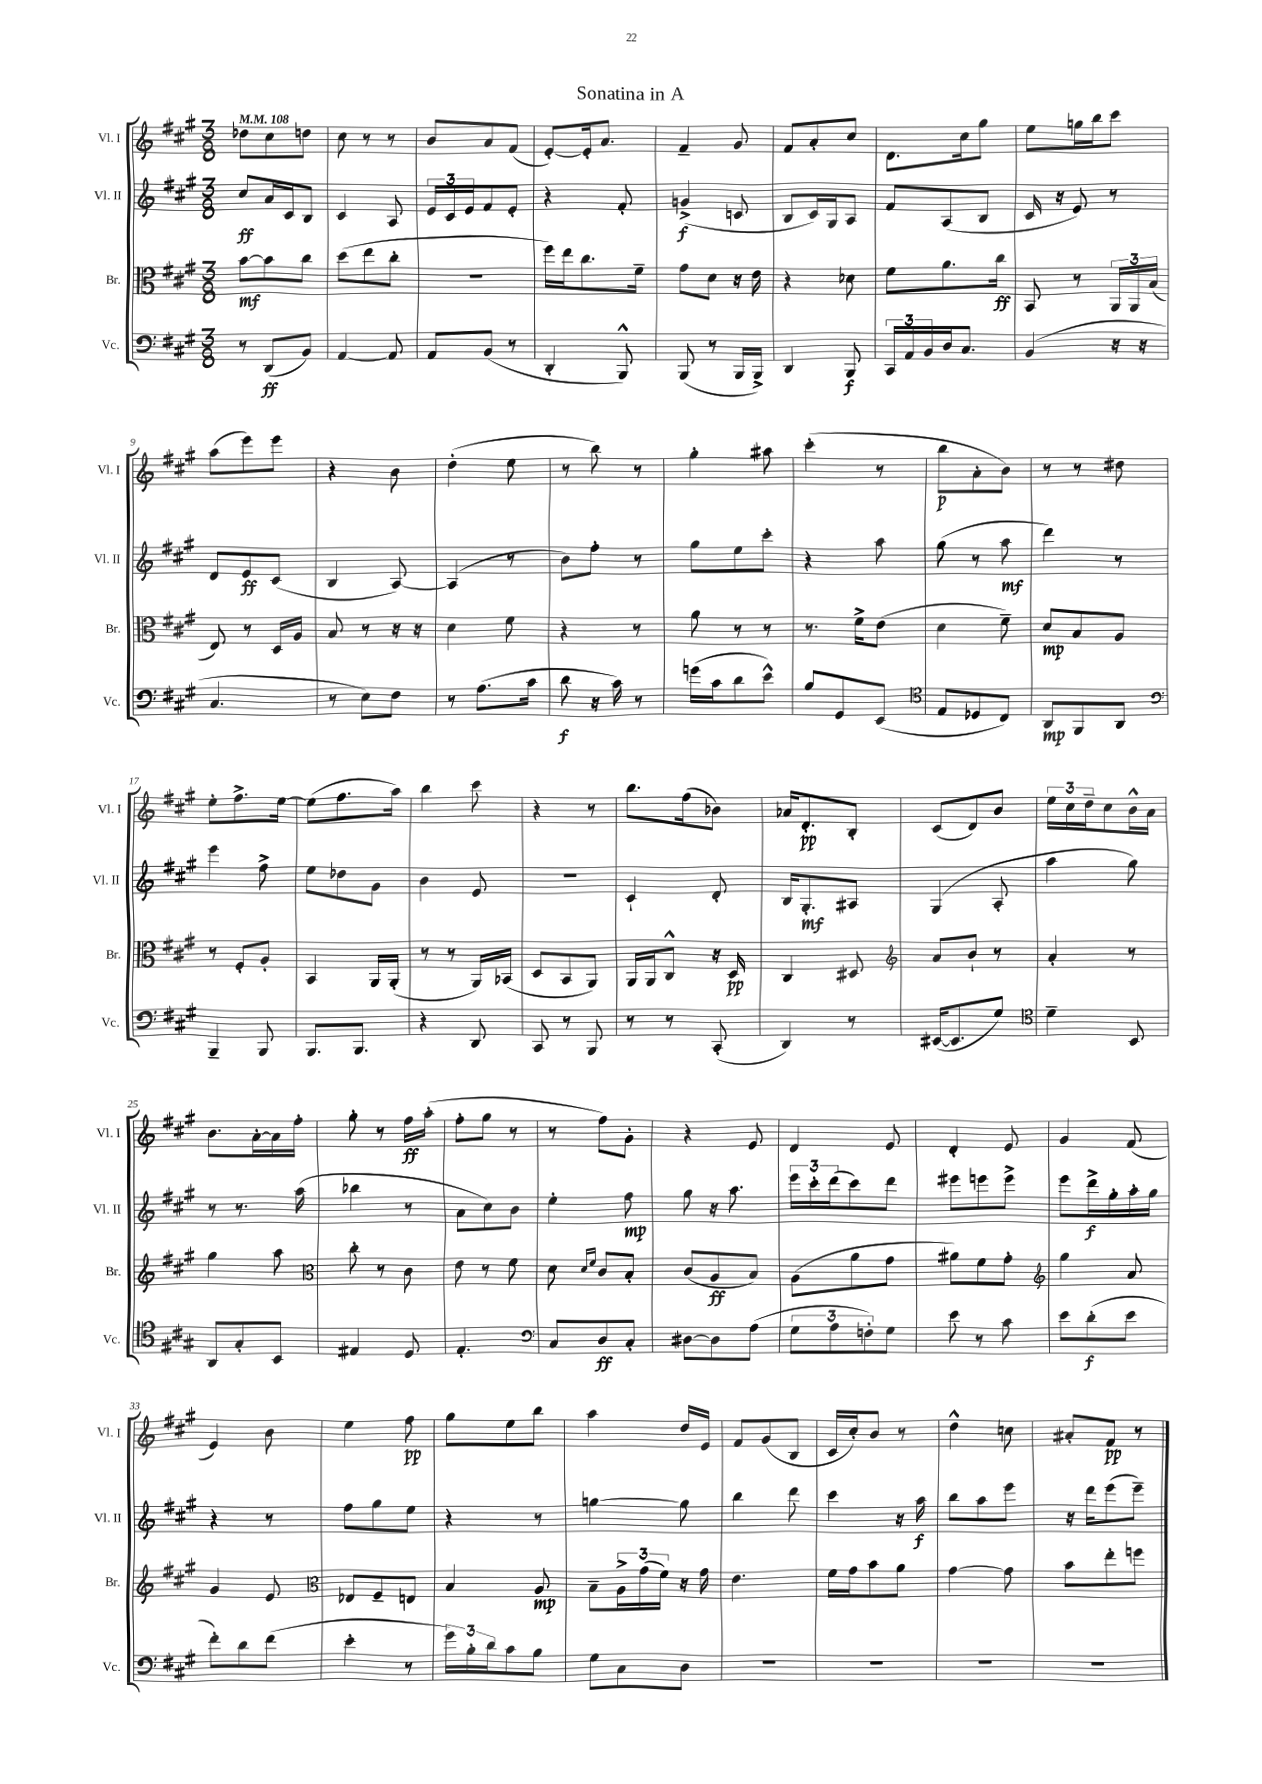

**kern	**dynam	**kern	**dynam	**kern	**dynam	**kern	**dynam
*part4	*part4	*part3	*part3	*part2	*part2	*part1	*part1
*staff4	*staff4	*staff3	*staff3	*staff2	*staff2	*staff1	*staff1
*I"Vc.	*	*I"Br.	*	*I"Vl. II	*	*I"Vl. I	*
*I'Vc.	*	*I'Br.	*	*I'Vl. II	*	*I'Vl. I	*
*clefF4	*	*clefC3	*	*clefG2	*	*clefG2	*
*k[f#c#g#]	*	*k[f#c#g#]	*	*k[f#c#g#]	*	*k[f#c#g#]	*
*M3/8	*	*M3/8	*	*M3/8	*	*M3/8	*
*MM108	*	*MM108	*	*MM108	*	*MM108	*
=1	=1	=1	=1	=1	=1	=1	=1
8r	.	[8b\L	mf	8cc#/L	ff	8dd-X\L	.
(8DD/L	ff	8b\]	.	16a/L	.	8cc#\	.
.	.	.	.	16c#/J	.	.	.
8BB/J)	.	8cc#\J	.	8B/J	.	8ddn\J	.
=2	=2	=2	=2	=2	=2	=2	=2
[4AA/	.	(8dd\L	.	4c#/	.	8cc#\	.
.	.	8ee\	.	.	.	8r	.
8AA/]	.	8cc#'\J	.	8A/	.	8r	.
=3	=3	=3	=3	=3	=3	=3	=3
8AA/L	.	4.r	.	24e/LL	.	8b/L	.
.	.	.	.	24c#/	.	.	.
.	.	.	.	24e/J	.	.	.
(8BB/J	.	.	.	8f#/	.	8a/	.
8r	.	.	.	8e'/J	.	(8f#/J	.
=4	=4	=4	=4	=4	=4	=4	=4
4DD'/	.	16ff#\LL)	.	4r	.	[8e'/L)	.
.	.	16ee\J	.	.	.	.	.
.	.	8.cc#\	.	.	.	16e'/k]	.
.	.	.	.	.	.	8.a/J	.
8BBB^^/)	.	.	.	8f#'/	.	.	.
.	.	16f#~\Jk	.	.	.	.	.
=5	=5	=5	=5	=5	=5	=5	=5
(8BBB/	.	8g#\L	.	(4gn^/	f	4f#~/	.
8r	.	8d\J	.	.	.	.	.
16BBB/LL	.	16r	.	8cn/	.	8g#/	.
16BBB^/JJ)	.	16e\	.	.	.	.	.
=6	=6	=6	=6	=6	=6	=6	=6
4DD/	.	4r	.	8B/L	.	8f#/L	.
.	.	.	.	16c#/L)	.	8a'/	.
.	.	.	.	16G#/J	.	.	.
8BBB/	f	8d-X\	.	8A/J	.	8cc#/J	.
=7	=7	=7	=7	=7	=7	=7	=7
24CC#/LL	.	8f#\L	.	8f#/L	.	8.d\L	.
24AA/	.	.	.	.	.	.	.
24BB/	.	.	.	.	.	.	.
16D/J	.	8.a\	.	(8A/	.	.	.
8.C#/J	.	.	.	.	.	16cc#\k	.
.	.	.	.	8B/J	.	8gg#\J	.
.	.	16cc#\Jk	ff	.	.	.	.
=8	=8	=8	=8	=8	=8	=8	=8
(4BB/	.	8BB/	.	16c#/	.	8ee\L	.
.	.	.	.	16r	.	.	.
.	.	8r	.	8e/)	.	16ggn\L	.
.	.	.	.	.	.	16bb\J	.
16r	.	24AA/LL	.	8r	.	8ccc#\J	.
.	.	24AA/	.	.	.	.	.
16r	.	.	.	.	.	.	.
.	.	(24B/JJ	.	.	.	.	.
!!LO:LB:g=z
=9	=9	=9	=9	=9	=9	=9	=9
4.C#/	.	8E/)	.	8d/L	.	(8aa\L	.
.	.	8r	.	8e/	ff	8eee\)	.
.	.	16D/LL	.	(8c#/J	.	8eee\J	.
.	.	16A/JJ	.	.	.	.	.
=10	=10	=10	=10	=10	=10	=10	=10
8r	.	8B/	.	4B/	.	4r	.
8E\L)	.	8r	.	.	.	.	.
8F#\J	.	16r	.	[8A/)	.	8b\	.
.	.	16r	.	.	.	.	.
=11	=11	=11	=11	=11	=11	=11	=11
8r	.	4d\	.	(4A/]	.	(4dd'\	.
(8.A\L	.	.	.	.	.	.	.
.	.	8f#\	.	8r	.	8ee\	.
16c#\Jk	.	.	.	.	.	.	.
=12	=12	=12	=12	=12	=12	=12	=12
8d\	f	4r	.	8b\L)	.	8r	.
16r	.	.	.	8ff#'\J	.	8bb\)	.
16c#\)	.	.	.	.	.	.	.
8r	.	8r	.	8r	.	8r	.
=13	=13	=13	=13	=13	=13	=13	=13
(16gn\LL	.	8a\	.	8gg#\L	.	4gg#'\	.
16c#\J	.	.	.	.	.	.	.
8d\	.	8r	.	8ee\	.	.	.
8e^^\J)	.	8r	.	8ccc#'\J	.	8aa#X\	.
=14	=14	=14	=14	=14	=14	=14	=14
8B/L	.	8.r	.	4r	.	(4ccc#'\	.
8GG#/	.	.	.	.	.	.	.
.	.	16f#^\KL	.	.	.	.	.
(8EE/J	.	(8e\J	.	8aa\	.	8r	.
=15	=15	=15	=15	=15	=15	=15	=15
*clefC4	*	*	*	*	*	*	*
8E/L	.	4d\	.	(8gg#\	.	8bb\L	p
8D-X/	.	.	.	8r	.	8a'\	.
8C#/J)	.	8f#~\)	.	8aa\	mf	8b\J)	.
=16	=16	=16	=16	=16	=16	=16	=16
8AA/L	mp	8d/L	mp	4ddd\)	.	8r	.
8FF#/	.	8B/	.	.	.	8r	.
8AA/J	.	8A/J	.	8r	.	8dd#X\	.
!!LO:LB:g=z
=17	=17	=17	=17	=17	=17	=17	=17
*clefF4	*	*	*	*	*	*	*
4BBB~/	.	8r	.	4eee\	.	8ee'\L	.
.	.	8F#'/L	.	.	.	8.ff#^\	.
8BBB/	.	8A'/J	.	8ff#^\	.	.	.
.	.	.	.	.	.	[16ee\Jk	.
=18	=18	=18	=18	=18	=18	=18	=18
8.BBB/L	.	4BB/	.	8ee\L	.	(8ee\L]	.
.	.	.	.	8dd-X\	.	8.ff#\	.
8.BBB/J	.	.	.	.	.	.	.
.	.	16AA/LL	.	8g#\J	.	.	.
.	.	(16AA'/JJ	.	.	.	16aa\Jk)	.
=19	=19	=19	=19	=19	=19	=19	=19
4r	.	8r	.	4b\	.	4bb\	.
.	.	8r	.	.	.	.	.
8DD/	.	16AA/LL)	.	8e/	.	8ccc#\	.
.	.	(16BB-X/JJ	.	.	.	.	.
=20	=20	=20	=20	=20	=20	=20	=20
8CC#/	.	8D/L	.	4.r	.	4r	.
8r	.	8BB/	.	.	.	.	.
8BBB/	.	8AA/J)	.	.	.	8r	.
=21	=21	=21	=21	=21	=21	=21	=21
8r	.	16AA/LL	.	4c#`/	.	8.bb\L	.
.	.	16AA/J	.	.	.	.	.
8r	.	8C#^^/J	.	.	.	.	.
.	.	.	.	.	.	(16ff#\k	.
(8CC#'/	.	16r	.	8d'/	.	8b-X\J)	.
.	.	16D/	pp	.	.	.	.
=22	=22	=22	=22	=22	=22	=22	=22
4DD/)	.	4C#/	.	16B/KL	.	16a-X/KL	.
.	.	.	.	8.G#'/	mf	8.d'/	pp
8r	.	8D#X/	.	8A#X/J	.	8B'/J	.
=23	=23	=23	=23	=23	=23	=23	=23
*	*	*clefG2	*	*	*	*	*
([16EE#X/KL	.	8a/L	.	(4G#/	.	(8c#/L	.
8.EE#/]	.	.	.	.	.	.	.
.	.	8b`/J	.	.	.	8d/)	.
8G#/J)	.	8r	.	8A'/	.	8b/J	.
=24	=24	=24	=24	=24	=24	=24	=24
*clefC4	*	*	*	*	*	*	*
4d~\	.	4a'/	.	4aa\	.	24ee\LL	.
.	.	.	.	.	.	24cc#\	.
.	.	.	.	.	.	24dd~\J	.
.	.	.	.	.	.	8cc#\	.
8BB/	.	8r	.	8gg#\)	.	16b^^\L	.
.	.	.	.	.	.	16a\JJ	.
!!LO:LB:g=z
=25	=25	=25	=25	=25	=25	=25	=25
8AA/L	.	4gg#\	.	8r	.	8.b\L	.
8G#'/	.	.	.	8.r	.	.	.
.	.	.	.	.	.	[16a'\L	.
8BB/J	.	8aa\	.	.	.	16a\]	.
.	.	.	.	(16aa\	.	16ff#'\JJ	.
=26	=26	=26	=26	=26	=26	=26	=26
*	*	*clefC3	*	*	*	*	*
4E#X/	.	8cc#'\	.	4bb-X\	.	8gg#'\	.
.	.	8r	.	.	.	8r	.
8D/	.	8c#\	.	8r	.	16ff#\LL	ff
.	.	.	.	.	.	(16aa'\JJ	.
=27	=27	=27	=27	=27	=27	=27	=27
4.E'/	.	8e\	.	8a\L	.	8ff#'\L	.
.	.	8r	.	8cc#\)	.	8gg#\J	.
.	.	8f#\	.	8b\J	.	8r	.
=28	=28	=28	=28	=28	=28	=28	=28
*clefF4	*	*	*	*	*	*	*
8C#/L	.	8d\	.	4ee'\	.	8r	.
.	.	16qqd/LL	.	.	.	.	.
.	.	16qqf#/JJ	.	.	.	.	.
8D/	ff	8c#/L	.	.	.	8ff#\L)	.
8C#'/J	.	8B'/J	.	8ff#\	mp	8g#'\J	.
=29	=29	=29	=29	=29	=29	=29	=29
[8D#X\L	.	(8c#/L	.	8gg#\	.	4r	.
8D#\]	.	8A/	ff	16r	.	.	.
.	.	.	.	8.aa\	.	.	.
(8A\J	.	8B/J)	.	.	.	8e/	.
=30	=30	=30	=30	=30	=30	=30	=30
12G#\L	.	(8A\L	.	24eee\LL	.	4d/	.
.	.	.	.	24ccc#'\	.	.	.
12A\	.	.	.	(24ddd\J	.	.	.
.	.	8a\	.	8ccc#\)	.	.	.
12Fn'\)	.	.	.	.	.	.	.
8G#\J	.	8g#\J	.	8ddd\J	.	8e/	.
=31	=31	=31	=31	=31	=31	=31	=31
8e\	.	8a#X\L)	.	8eee#X\L	.	4d'/	.
8r	.	8f#\	.	8eeen\	.	.	.
8c#\	.	8g#'\J	.	8eee^\J	.	8e/	.
=32	=32	=32	=32	=32	=32	=32	=32
*	*	*clefG2	*	*	*	*	*
8e\L	.	4gg#\	.	8eee\L	.	4g#/	.
(8d'\	f	.	.	16ddd^\L	f	.	.
.	.	.	.	16gg#'\	.	.	.
8e\J	.	8a/	.	16aa'\	.	(8f#/	.
.	.	.	.	16gg#\JJ	.	.	.
!!LO:LB:g=z
=33	=33	=33	=33	=33	=33	=33	=33
8f#'\L)	.	4g#/	.	4r	.	4e/)	.
8d\	.	.	.	.	.	.	.
(8f#\J	.	8e/	.	8r	.	8b\	.
=34	=34	=34	=34	=34	=34	=34	=34
*	*	*clefC3	*	*	*	*	*
4e'\	.	8E-X/L	.	8ff#\L	.	4ee\	.
.	.	8F#~/	.	8gg#\	.	.	.
8r	.	8En/J	.	8ee\J	.	8ff#\	pp
=35	=35	=35	=35	=35	=35	=35	=35
24g#\LL)	.	4B/	.	4r	.	8gg#\L	.
24B'\	.	.	.	.	.	.	.
24d\J	.	.	.	.	.	.	.
8c#\	.	.	.	.	.	8ee\	.
8B\J	.	8A/	mp	8r	.	8bb\J	.
=36	=36	=36	=36	=36	=36	=36	=36
8G#\L	.	8B~\L	.	[4ggn\	.	4aa\	.
8C#\	.	24A^\L	.	.	.	.	.
.	.	(24g#\	.	.	.	.	.
.	.	24f#\JJ)	.	.	.	.	.
8D\J	.	16r	.	8gg\]	.	16dd/LL	.
.	.	16g#\	.	.	.	16e/JJ	.
=37	=37	=37	=37	=37	=37	=37	=37
4.r	.	4.e\	.	4bb\	.	8f#/L	.
.	.	.	.	.	.	(8g#/	.
.	.	.	.	8ddd\	.	8B/J	.
=38	=38	=38	=38	=38	=38	=38	=38
4.r	.	16f#\LL	.	4ccc#\	.	16c#/LL	.
.	.	16g#\J	.	.	.	16cc#'/J)	.
.	.	8b\	.	.	.	8b/J	.
.	.	8a\J	.	16r	.	8r	.
.	.	.	.	16aa\	f	.	.
=39	=39	=39	=39	=39	=39	=39	=39
4.r	.	[4g#\	.	8bb\L	.	4dd^^\	.
.	.	.	.	8aa\	.	.	.
.	.	8g#\]	.	8eee\J	.	8ccn\	.
=40	=40	=40	=40	=40	=40	=40	=40
4.r	.	8b\L	.	16r	.	8a#X'/L	.
.	.	.	.	16ddd\KL	.	.	.
.	.	8ee'\	.	(8eee\	.	8f#/J	pp
.	.	8ffn\J	.	8eee~\J)	.	8r	.
==	==	==	==	==	==	==	==
*-	*-	*-	*-	*-	*-	*-	*-
